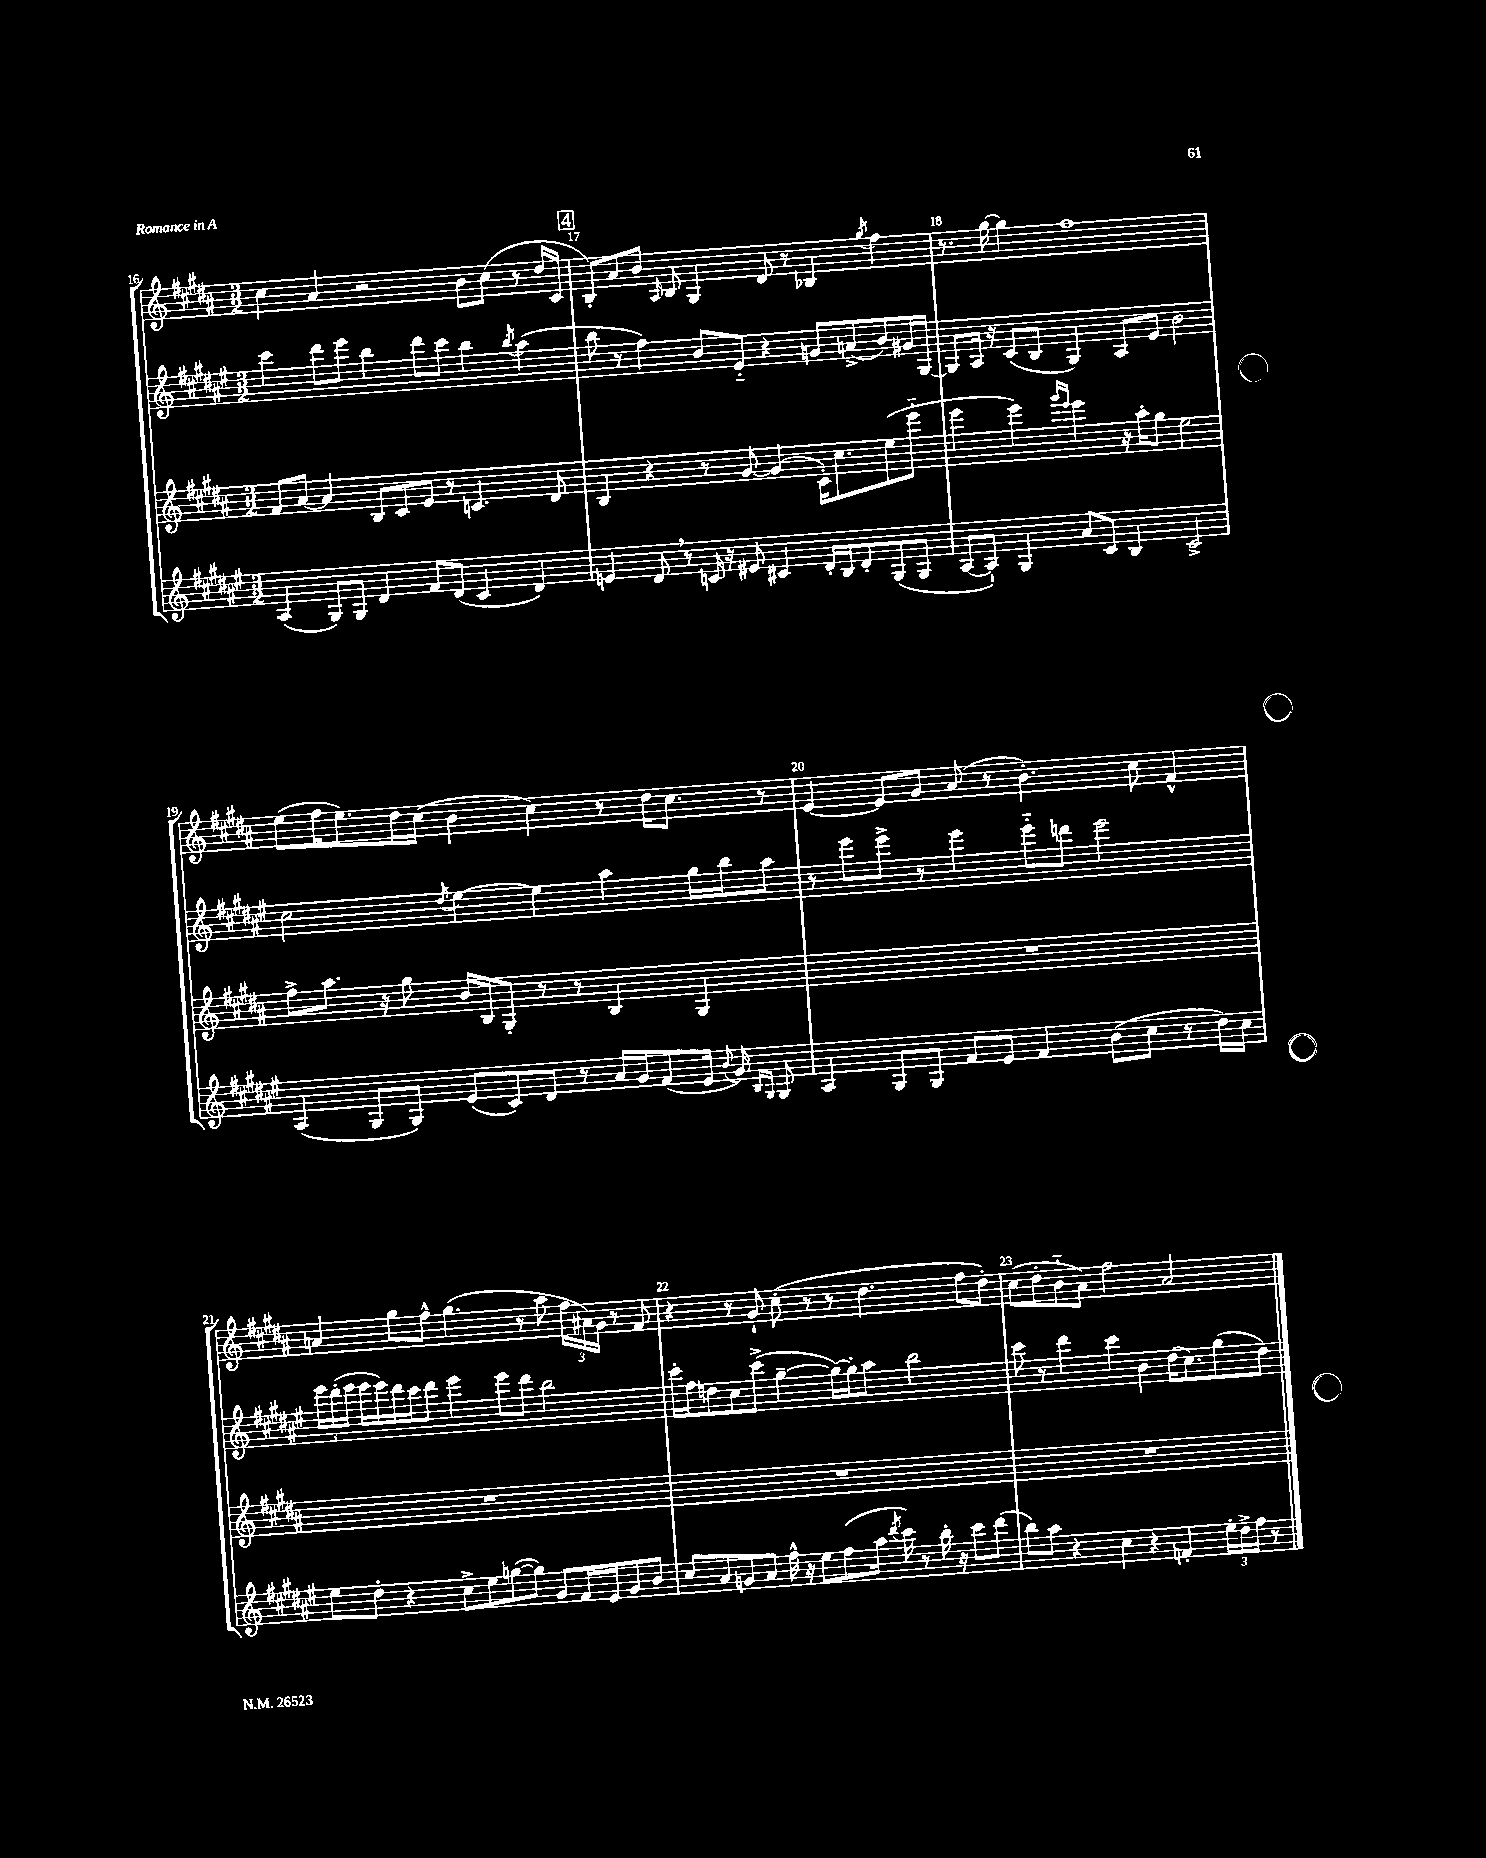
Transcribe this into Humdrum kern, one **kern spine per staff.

**kern	**kern	**kern	**kern
*staff4	*staff3	*staff2	*staff1
*clefG2	*clefG2	*clefG2	*clefG2
*k[f#c#g#d#a#e#]	*k[f#c#g#d#a#]	*k[f#c#g#d#a#e#]	*k[f#c#g#d#a#]
*M3/2	*M3/2	*M3/2	*M3/2
(4A#/	8f#/L	4ccc#\	4cc#\
.	[8a#/J	.	.
8G#/L)	4a#/]	8ddd#\L	4a#/
8G#/J	.	8eee#\J	.
4d#/	8B/L	4bb\	2r
.	8c#/	.	.
8f#/L	8e/J	8ddd#\L	.
(8d#/J	8r	8ccc#\J	.
4c#/	4.c/	4bb\	8b\L
.	.	.	(8cc#\J
.	.	8qbb/	.
4d#/)	.	(4aa#\	8r
.	8d#/	.	16dd#/LL
.	.	.	16c#/JJ
=	=	=	=
4e/	4B/	8bb\	8B'/L)
.	.	8r	8a#/
8d#/	4r	4ff#\)	8b/J
.	.	.	16qqA#/
8r	.	.	8B/
16c/	8r	8b/L	4G#/
16r	.	.	.
8e#/	[8g#/	8e#'~/J	.
4c#/	(4g#/]	4r	8d#/
.	.	.	8r
16d#'/LL	16c#'\LK)	8g/L	4B-/
16B/J	8.cc#\	.	.
8d#'/	.	(8a^/	.
.	.	.	8qgg#/
(8G#/	(8ee\	8b/)	4ff#\
8G#/J	8eee'~\J	16g#/L	.
.	.	[16G#/JJ	.
=	=	=	=
[8A#/L	4eee\	8G#/]L	8.r
8A#`/]J)	.	16A#/Jk	.
.	.	16r	[16gg#\
4G#/	4eee\)	(8c#/L	4gg#\]
.	.	8B/J	.
.	16qqggg#/LL	.	.
.	16qqeee/JJ	.	.
8a#/L	4eee\	4G#/)	1ff#
8c#/J	.	.	.
4B/	16r	8A#/L	.
.	16aa#'\LK	.	.
.	8gg#\J	8e#/J	.
2c#^/	2ee\	2b\	.
=	=	=	=
(4A#/	8ff#^\L	2cc#\	(8ee\L
.	8.aa#\J	.	16ff#\K
.	.	.	8.ee\)
8G#/L	.	.	.
.	16r	.	.
8G#/J)	8gg#\	.	16dd#\L
.	.	.	(16cc#\JJ
.	.	8qdd#/	.
(8e#/L	16b/LL	[4ee#\	4b\
.	16B/J	.	.
8c#/)	8G#'/J	.	.
8d#/J	8r	4ee#\]	4cc#\)
8r	8r	.	.
16a#/LL	4B/	4aa#\	8r
16g#/J	.	.	.
(8f#/	.	.	16dd#\LK
.	.	.	8.cc#\J
16e#/Jk	4G#/	16gg#\LL	.
8qqb/	.	.	.
16g#/)	.	16bb\J	.
16qqB/LL	.	.	.
16qqG#/JJ	.	.	.
8G#/	.	8aa#\J	8r
=	=	=	=
4A#/	1.r	8r	[4e/
.	.	8eee#\L	.
8G#/L	.	8eee#^\J	8e/]L
8G#/J	.	8r	8g#/J
8f#/L	.	4eee#\	(8a#/
8e#/J	.	.	8r
4f#/	.	8eee#'~\L	4.b'\)
.	.	8ddd\J	.
(8b\L	.	2eee#\	.
8cc#\J	.	.	8cc#\
8r	.	.	4f#^^/
16dd#\LL)	.	.	.
16cc#\JJ	.	.	.
=	=	=	=
8ee#\L	1.r	24eee#\LL	4a/
.	.	(24ddd#'\	.
.	.	24eee#\JJ	.
8dd#'\J	.	16eee#\LL	.
.	.	16eee#\)	.
4r	.	16ddd#\	8gg#\L
.	.	16ccc#\J	.
.	.	8ddd#\J	8ff#^^\J
8cc#^\L	.	4eee#\	(4.gg#\
8ee#\	.	.	.
([8gg\	.	8eee#\L	.
8gg\]J)	.	8ddd#\J	8r
8g#/L	.	2bb\	8aa#\
16f#/L	.	.	24ff#\LL
.	.	.	24a#\)
16e#/J	.	.	.
.	.	.	24g#\JJ
8g#/	.	.	8r
8b/J	.	.	8f#/
=	=	=	=
8cc#/L	1.r	16ccc#'\LL	4r
.	.	16ff#\J	.
8a#/	.	8dd\	.
8g/	.	8cc#\	8r
8a#/J	.	(8ccc#^\J	8g#`/
16ff#^^\	.	[4gg#~\	(8cc#'\
16r	.	.	.
8ee#\L	.	.	8r
(8ff#\	.	16gg#\_LL)	8r
.	.	16gg#'\]J	.
16aa#\Jk	.	8aa#\J	4.dd#\
8qddd#/	.	.	.
16ccc#\)	.	.	.
8r	.	2bb\	.
16bb'\	.	.	.
16r	.	.	.
8ccc#\L	.	.	8ff#\L
(8ddd#\J	.	.	8dd#'\J)
=	=	=	=
8bb\L)	1.r	8ccc#\	(8cc#\L
8aa#\J	.	8r	8dd#'\
4r	.	4ddd#\	8b'~\
.	.	.	8a#\J)
4cc#\	.	4ccc#\	2ff#\
4r	.	4b\	.
4f'/	.	(16dd#\LK	2a#/
.	.	8.cc#\)	.
24ee#'\LL	.	(8gg#\	.
24dd#^\	.	.	.
24ff#\JJ	.	.	.
8r	.	8dd#\J)	.
==	==	==	==
*-	*-	*-	*-
